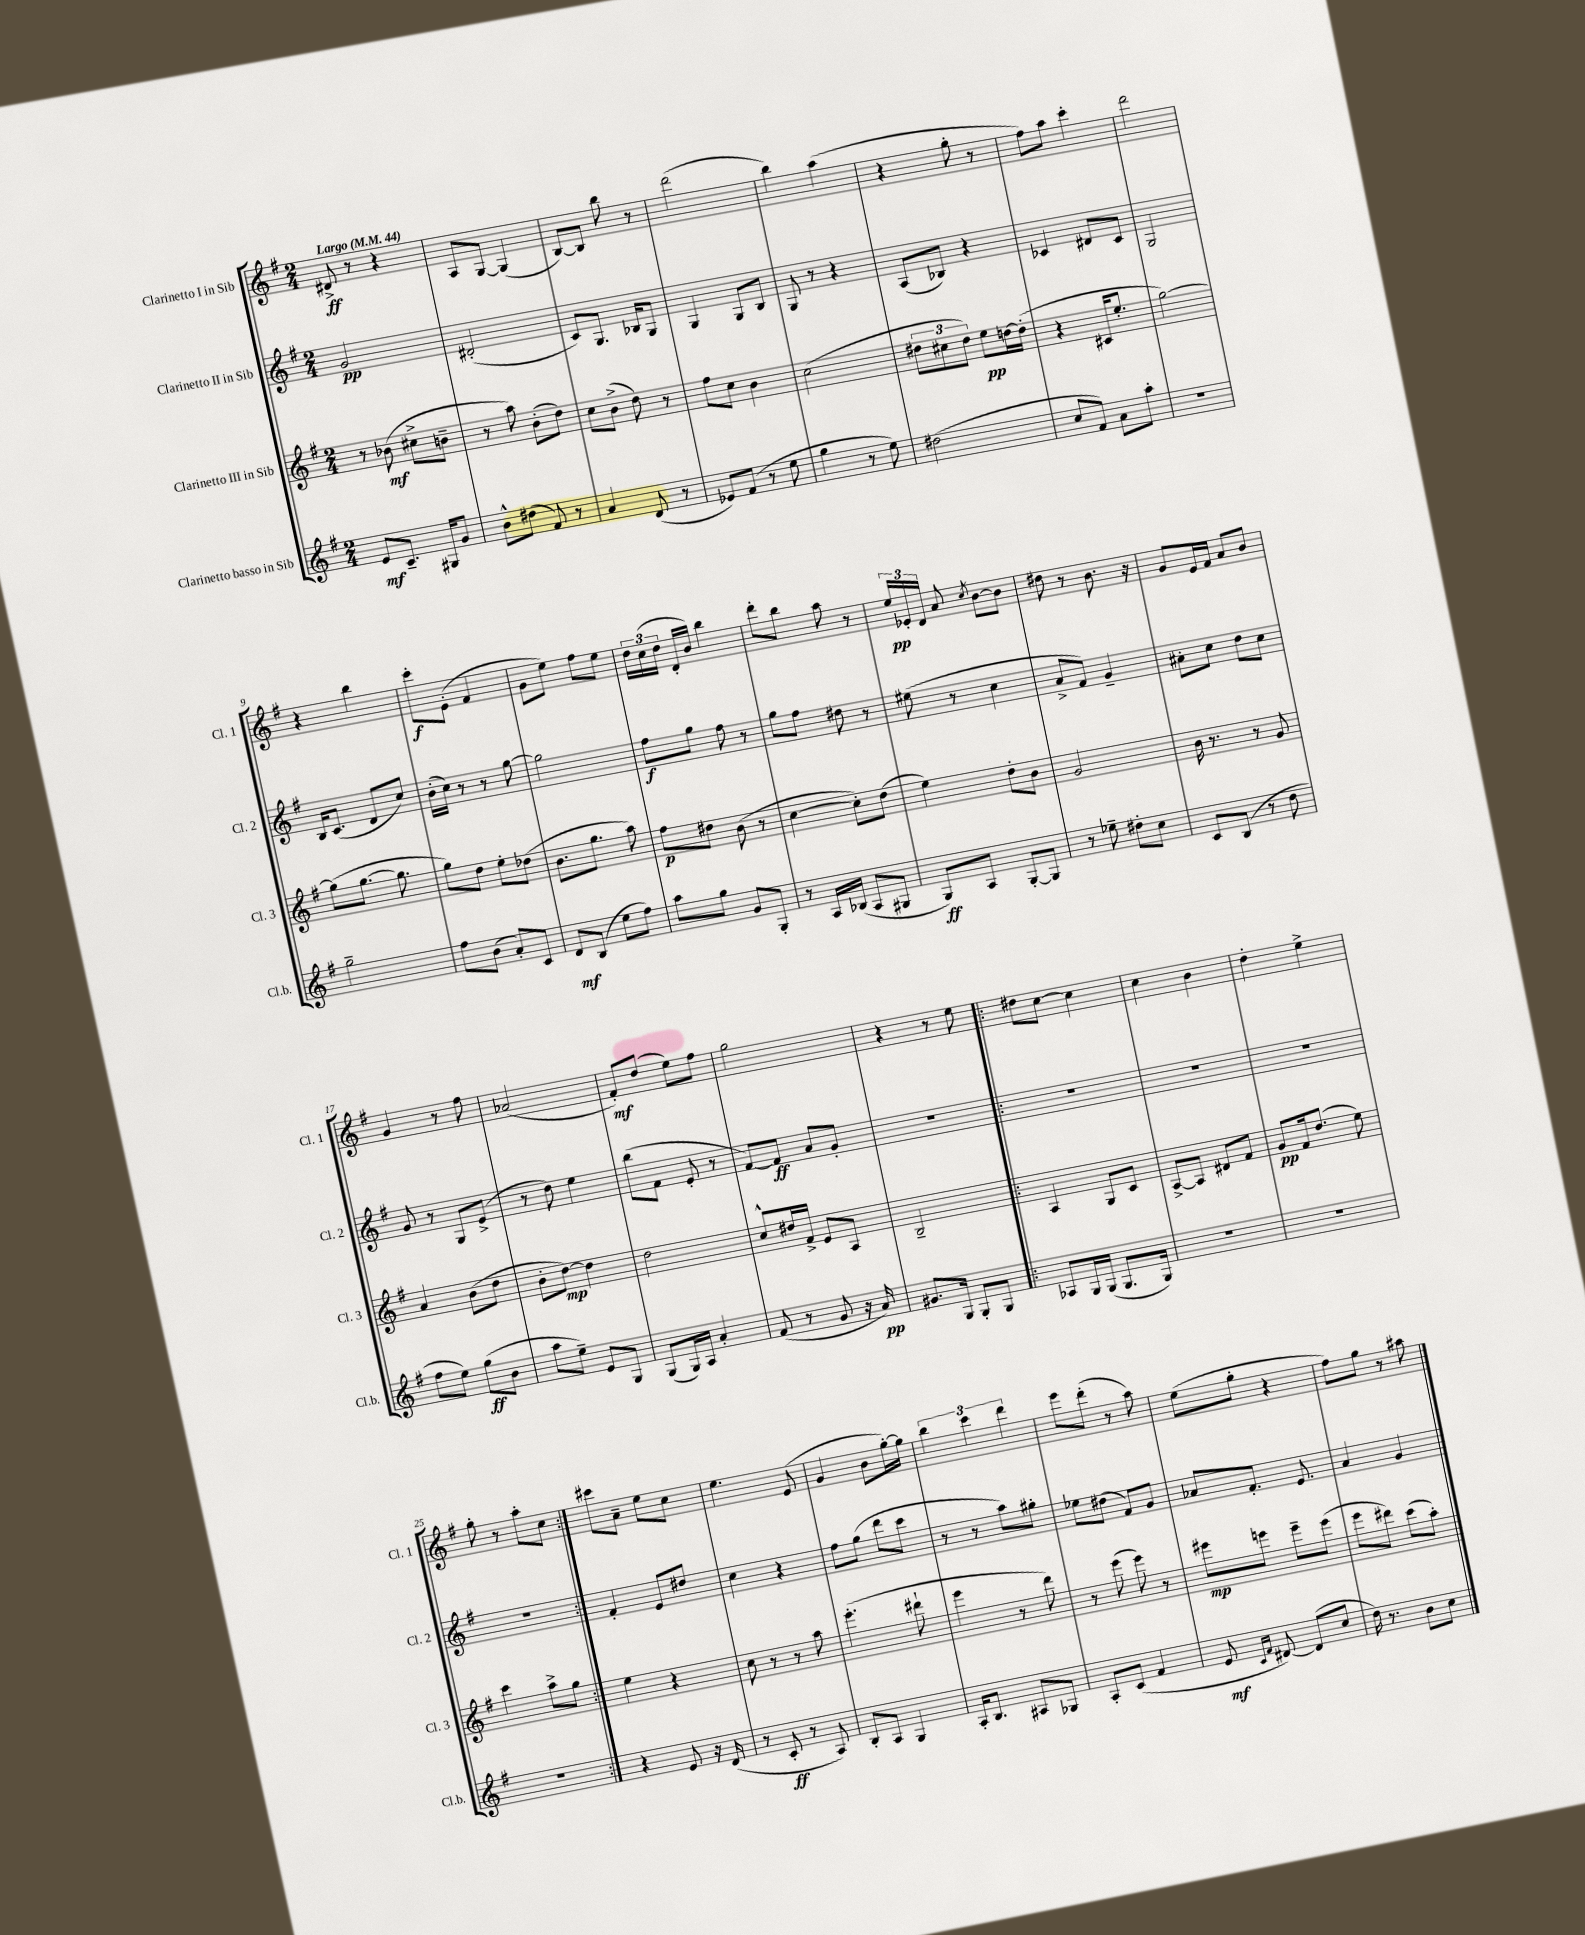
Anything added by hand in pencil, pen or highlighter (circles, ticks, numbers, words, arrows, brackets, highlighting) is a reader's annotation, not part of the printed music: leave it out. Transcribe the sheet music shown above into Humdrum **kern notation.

**kern	**dynam	**kern	**dynam	**kern	**dynam	**kern	**dynam
*part4	*part4	*part3	*part3	*part2	*part2	*part1	*part1
*staff4	*staff4	*staff3	*staff3	*staff2	*staff2	*staff1	*staff1
*I"Clarinetto basso in Sib	*	*I"Clarinetto III in Sib	*	*I"Clarinetto II in Sib	*	*I"Clarinetto I in Sib	*
*I'Cl.b.	*	*I'Cl. 3	*	*I'Cl. 2	*	*I'Cl. 1	*
*clefG2	*	*clefG2	*	*clefG2	*	*clefG2	*
*k[f#]	*	*k[f#]	*	*k[f#]	*	*k[f#]	*
*M2/4	*	*M2/4	*	*M2/4	*	*M2/4	*
*MM44	*	*MM44	*	*MM44	*	*MM44	*
=1	=1	=1	=1	=1	=1	=1	=1
!	!	!	!	!	!	!LO:TX:a:B:t=Largo	!
8e/L	mf	8r	.	2g/	pp	8d#X^/	ff
8.c~/J	.	(8b-X\	mf	.	.	8r	.
.	.	8cc#X^\L	.	.	.	4r	.
16G#X/KL	.	.	.	.	.	.	.
8g/J	.	8bn~\J	.	.	.	.	.
=2	=2	=2	=2	=2	=2	=2	=2
8b^^\L	.	8r	.	(2d#X'/	.	8A/L	.
(8dd#X\J	.	8aa\)	.	.	.	[8G/J	.
8f#/)	.	(8b'\L	.	.	.	(4G/]	.
8r	.	8dd\J)	.	.	.	.	.
=3	=3	=3	=3	=3	=3	=3	=3
4a/	.	8cc\L	.	8c/L)	.	[8B/L)	.
.	.	(8b^\J	.	8.G/J	.	8B/J]	.
(8d/	.	8dd\)	.	.	.	8bb\	.
.	.	.	.	16B-X/KL	.	.	.
8r	.	8r	.	8G/J	.	8r	.
=4	=4	=4	=4	=4	=4	=4	=4
8e-X/L)	.	8ff#\L	.	4G/	.	(2ddd\	.
(8f#/J	.	8cc\J	.	.	.	.	.
8r	.	4b\	.	8G/L	.	.	.
8ee\	.	.	.	8B/J	.	.	.
=5	=5	=5	=5	=5	=5	=5	=5
4gg\	.	(2cc\	.	8G/	.	4bb\)	.
.	.	.	.	8r	.	.	.
8r	.	.	.	4r	.	(4aa\	.
8ee\)	.	.	.	.	.	.	.
=6	=6	=6	=6	=6	=6	=6	=6
(2dd#X\	.	12dd#X\L	.	(8A/L	.	4r	.
.	.	12cc#X\	.	.	.	.	.
.	.	.	.	8B-X/J)	.	.	.
.	.	12dd#\J)	.	.	.	.	.
.	.	8ee\L	pp	4r	.	8gg'\	.
.	.	[16ddn\L	.	.	.	8r	.
.	.	(16dd'\JJ]	.	.	.	.	.
=7	=7	=7	=7	=7	=7	=7	=7
8cc/L	.	4r	.	4c-X/	.	8ff#\L)	.
8f#/J)	.	.	.	.	.	8aa\J	.
8a\L	.	16c#X/KL	.	8d#X/L	.	4ccc'\	.
.	.	8.ee'/J	.	.	.	.	.
8aa'\J	.	.	.	8c-/J	.	.	.
=8	=8	=8	=8	=8	=8	=8	=8
2r	.	[2gg\)	.	2G/	.	2ddd\	.
!!LO:LB:g=z
=9	=9	=9	=9	=9	=9	=9	=9
2gg~\	.	(8gg\L]	.	16B/KL	.	4r	.
.	.	.	.	(8.c/J	.	.	.
.	.	[8.gg\J	.	.	.	.	.
.	.	.	.	8d/L	.	4bb\	.
.	.	8.gg\]	.	.	.	.	.
.	.	.	.	8cc/J)	.	.	.
=10	=10	=10	=10	=10	=10	=10	=10
8ff#\L	.	8gg\L)	.	(16b'\LL	.	8ccc'\L	f
.	.	.	.	16cc\JJ)	.	.	.
(8b\J	.	8dd\J	.	8r	.	(8e'\J	.
8a'/L)	.	8ee'\L	.	8r	.	4f#/	.
8c/J	.	(8dd-X\J	.	[8gg\	.	.	.
=11	=11	=11	=11	=11	=11	=11	=11
8d/L	mf	8.b\L	.	2gg\]	.	8g\L	.
(8B/J	.	.	.	.	.	8ee\J)	.
.	.	8.gg\J	.	.	.	.	.
8ee\L	.	.	.	.	.	8ff#\L	.
8ff#\J)	.	8aa\)	.	.	.	8ee\J	.
=12	=12	=12	=12	=12	=12	=12	=12
8aa\L	.	8ff#\L	p	8ff#\L	f	24dd\LL	.
.	.	.	.	.	.	(24cc\	.
.	.	.	.	.	.	24dd\JJ	.
8gg\J	.	8dd#X\J	.	8gg\J	.	16d'/LL	.
.	.	.	.	.	.	16b/JJ)	.
8g/L	.	(8b\	.	8ff#\	.	4bb\	.
8G'/J	.	8r	.	8r	.	.	.
=13	=13	=13	=13	=13	=13	=13	=13
8r	.	[4cc\	.	8gg\L	.	8ddd'\L	.
16A/LL	.	.	.	8ff#\J	.	8bb\J	.
(16B-X/JJ	.	.	.	.	.	.	.
8A/L	.	8cc'\L])	.	8dd#X\	.	8aa\	.
8G#X/J	.	(8dd\J	.	8r	.	8r	.
=14	=14	=14	=14	=14	=14	=14	=14
8G/L)	ff	4ee\)	.	(8ee#X\	.	24ee/LL	pp
.	.	.	.	.	.	24e-X'/	.
.	.	.	.	.	.	24d/JJ	.
8A/J	.	.	.	8r	.	8a/	.
.	.	.	.	.	.	8qcc/	.
[8G'/L	.	8dd'\L	.	4cc\	.	[8b\L	.
8G/J]	.	8b\J	.	.	.	8b\J]	.
=15	=15	=15	=15	=15	=15	=15	=15
8r	.	2g/	.	8a^/L	.	8dd#X\	.
8ee-X~\	.	.	.	8f#/J)	.	8r	.
8dd#X'\L	.	.	.	4g~/	.	8.b\	.
8cc\J	.	.	.	.	.	.	.
.	.	.	.	.	.	16r	.
=16	=16	=16	=16	=16	=16	=16	=16
8c/L	.	16b\	.	8a#X'\L	.	8g/L	.
.	.	8.r	.	.	.	.	.
(8B/J	.	.	.	8cc\J	.	16e/L	.
.	.	.	.	.	.	16f#/JJ	.
8r	.	8r	.	8dd\L	.	8a/L	.
8dd\	.	8g/	.	8cc\J	.	8b/J	.
!!LO:LB:g=z
=17	=17	=17	=17	=17	=17	=17	=17
8ff#\L	.	4a/	.	8g/	.	4g/	.
8ee\J)	.	.	.	8r	.	.	.
(8gg\L	ff	(8b\L	.	8G/L	.	8r	.
8b\J	.	8dd\J	.	(8e^/J	.	8ff#\	.
=18	=18	=18	=18	=18	=18	=18	=18
8aa\L	.	8b'\L	.	8r	.	(2a-X/	.
8ee~\J)	.	[8dd\J)	mp	8dd\)	.	.	.
8e/L	.	4dd\]	.	4ee\	.	.	.
8G/J	.	.	.	.	.	.	.
=19	=19	=19	=19	=19	=19	=19	=19
(8G/L	.	2dd\	.	(8bb\L	.	8f#'/L)	mf
16G/L)	.	.	.	8f#\J	.	(8dd/J	.
16A/JJ	.	.	.	.	.	.	.
4a'/	.	.	.	8e'/	.	8ee\L)	.
.	.	.	.	8r	.	8ff#\J	.
=20	=20	=20	=20	=20	=20	=20	=20
(8f#/	.	8cc^^/L	.	[8f#/L)	.	2gg\	.
8r	.	16dd#X/L	.	8f#/J]	ff	.	.
.	.	16f#^/JJ	.	.	.	.	.
8g/	.	8e/L	.	8a/L	.	.	.
16r	.	8A/J	.	8g'/J	.	.	.
16a/)	pp	.	.	.	.	.	.
=21	=21	=21	=21	=21	=21	=21	=21
8.g#X/L	.	2B~/	.	2r	.	4r	.
16G/Jk	.	.	.	.	.	.	.
8G'/L	.	.	.	.	.	8r	.
8G/J	.	.	.	.	.	8ee\	.
=22!|:	=22!|:	=22!|:	=22!|:	=22!|:	=22!|:	=22!|:	=22!|:
8A-X/L	.	4A/	.	2r	.	8dd#X\L	.
16G/L	.	.	.	.	.	[8cc\J	.
(16G/JJ	.	.	.	.	.	.	.
8.G/L	.	8G/L	.	.	.	4cc\]	.
.	.	8c/J	.	.	.	.	.
16G/Jk)	.	.	.	.	.	.	.
=23	=23	=23	=23	=23	=23	=23	=23
2r	.	[8A^/L	.	2r	.	4cc\	.
.	.	8A/J]	.	.	.	.	.
.	.	8d#X/L	.	.	.	4b\	.
.	.	8f#/J	.	.	.	.	.
=24	=24	=24	=24	=24	=24	=24	=24
2r	.	8g/L	pp	2r	.	4dd'\	.
.	.	16f#/k	.	.	.	.	.
.	.	(8.dd/J	.	.	.	.	.
.	.	.	.	.	.	4ee^\	.
.	.	8ee\)	.	.	.	.	.
!!LO:LB:g=z
=25	=25	=25	=25	=25	=25	=25	=25
2r	.	4ccc\	.	2r	.	8gg'\	.
.	.	.	.	.	.	8r	.
.	.	8aa^\L	.	.	.	8aa'\L	.
.	.	8gg\J	.	.	.	8cc\J	.
=26:|!	=26:|!	=26:|!	=26:|!	=26:|!	=26:|!	=26:|!	=26:|!
4r	.	4ee\	.	4f#'/	.	8ccc#X\L	.
.	.	.	.	.	.	8a~\J	.
8e/	.	4r	.	8e/L	.	8ee\L	.
16r	.	.	.	8dd#X/J	.	8cc\J	.
(16d/	.	.	.	.	.	.	.
=27	=27	=27	=27	=27	=27	=27	=27
8r	.	8cc\	.	4cc\	.	4.ee\	.
8c'/	ff	8r	.	.	.	.	.
8r	.	8r	.	4r	.	.	.
8A/)	.	8aa\	.	.	.	(8e/	.
=28	=28	=28	=28	=28	=28	=28	=28
8B'/L	.	(4.eee'\	.	8ff#\L	.	4g/	.
8A/J	.	.	.	(8gg\J	.	.	.
4G/	.	.	.	8ddd\L	.	8b\L	.
.	.	8ddd#X`\	.	8ccc\J	.	[16gg'\L)	.
.	.	.	.	.	.	16gg\JJ]	.
=29	=29	=29	=29	=29	=29	=29	=29
16A'/KL	.	4eee\	.	8r	.	6bb\	.
8.B/J	.	.	.	.	.	.	.
.	.	.	.	8r	.	.	.
.	.	.	.	.	.	6ccc\	.
8A#X/L	.	8r	.	8aa\L)	.	.	.
.	.	.	.	.	.	6ddd\	.
8G-X/J	.	8ddd\)	.	8gg#X'\J	.	.	.
=30	=30	=30	=30	=30	=30	=30	=30
8A'/L	.	8r	.	8ee-X\L	.	8eee\L	.
(8c/J	.	(8eee\	.	(8dd#X\J	.	(8ddd'\J	.
4f#/	.	8eee\)	.	8f#/L)	.	8r	.
.	.	8r	.	8g/J	.	8aa\)	.
=31	=31	=31	=31	=31	=31	=31	=31
8e/	mf	8eee#X\L	mp	8a-X/L	.	(8ee\L	.
16qqc/LL	.	.	.	.	.	.	.
16qqf#/JJ	.	.	.	.	.	.	.
[8d#X/)	.	8eeen\J	.	8.f#'/J	.	8gg'\J	.
(8d#/L]	.	8eee~\L	.	.	.	4r	.
.	.	.	.	8.e/	.	.	.
8cc/J	.	(8eee\J	.	.	.	.	.
=32	=32	=32	=32	=32	=32	=32	=32
16dd\)	.	8eee\L	.	4a/	.	8ff#\L)	.
8.r	.	.	.	.	.	.	.
.	.	8ddd#X\J)	.	.	.	8gg\J	.
8b\L	.	(8ccc\L	.	4g/	.	8r	.
8cc\J	.	8aa'\J)	.	.	.	8aa#X\	.
==	==	==	==	==	==	==	==
*-	*-	*-	*-	*-	*-	*-	*-
